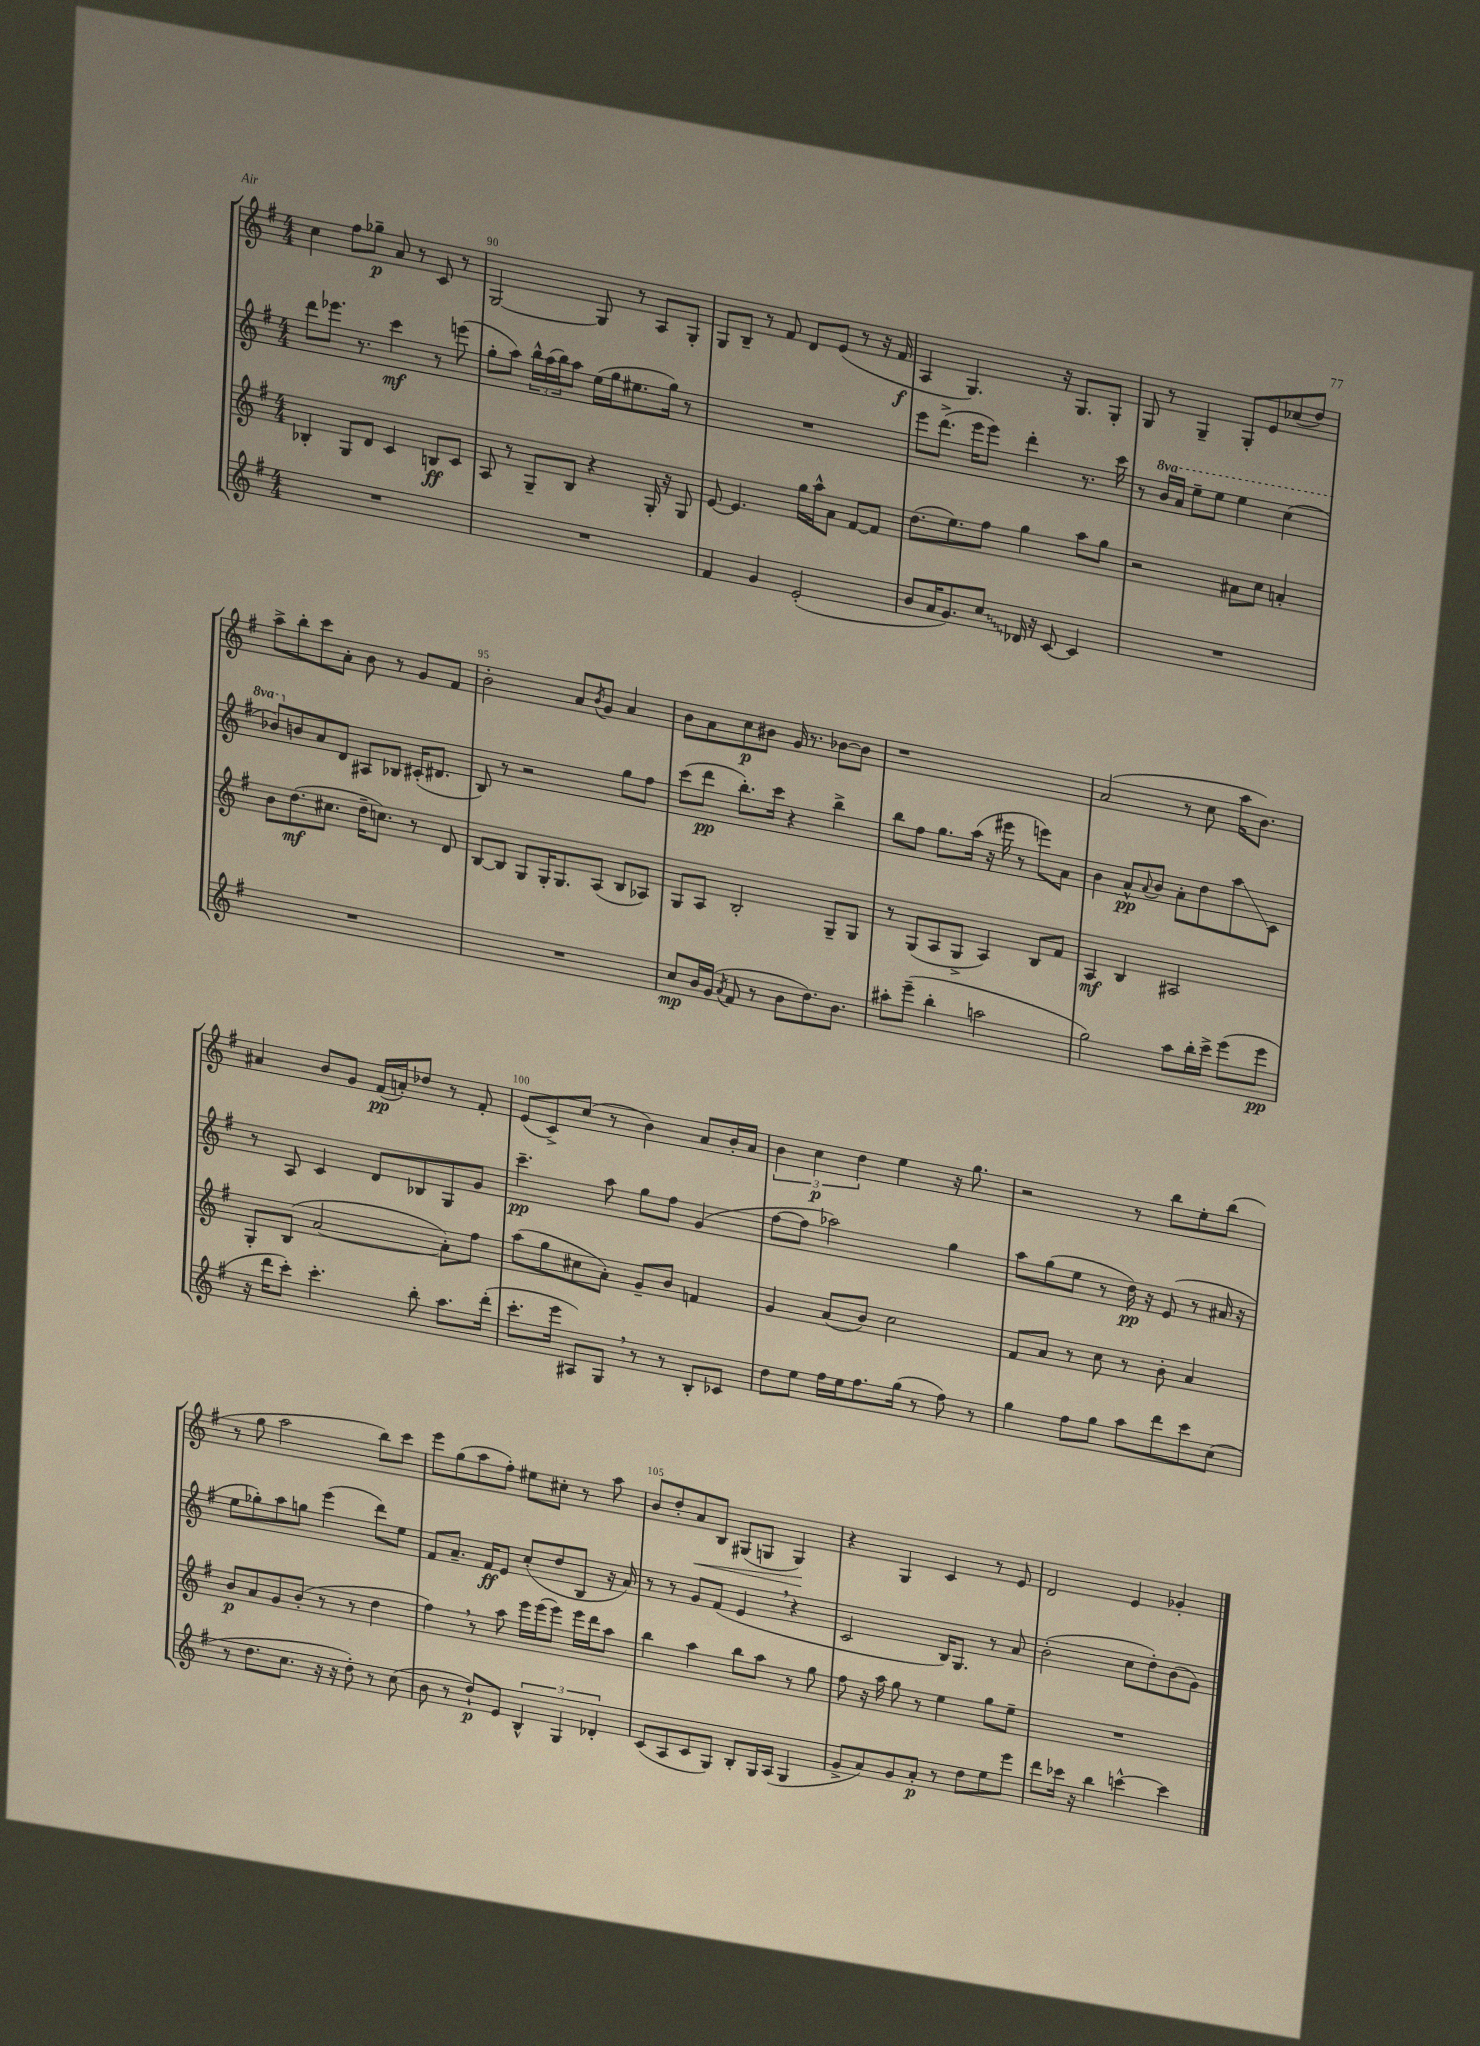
<<
\new StaffGroup <<
\new Staff = "s0" {
    \clef treble \key g \major \numericTimeSignature \time 4/4
    c''4 fis''8 ges''8--\p a'8 r8 c'8 r8 |
    g2~ g8 r8 a8 g8-. |
    g8 b8-- r8 fis'8 d'8 e'8( r8 r16 fis'16\f |
    a4 g4.) r16 g8. g8-. |
    g8 r8 g4-- g8-. e'8 ces''8( d''8) |
    a''8-> b''8-. c'''8 a'8-. b'8 r8 g'8 fis'8 |
    b'2-. a'8 \acciaccatura { b'8 } g'8 a'4 |
    b'8 a'8 c''8\p bis'8 g'16 r8. bes'8~ bes'8 |
    r1 |
    a'2( r8 c''8 a''16 b'8.) |
    ais'4 b'8 g'8 fis'16\pp( a'16-.) des''8 r8 fis'8-. |
    e'8( c'8->) c''8( r8 b'4) a'8 b'16-. a'16 |
    \tuplet 3/2 { b'4 c''4\p d''4 } e''4 r16 g''8. |
    r2 r8 b''8 e''8-. b''8( |
    r8 g''8 a''2 b''8) c'''8 |
    e'''8 g''8( a''8 fis''8-.) eis''8 cis''8-. r8 a''8 |
    b'8 d''8-. a'8\< b8 gis8( g8 g4\!) |
    r4 g4 c'4 r8 e'8 |
    d'2 e'4 ges'4-. \bar "|." |
}
\new Staff = "s1" {
    \clef treble \key g \major \numericTimeSignature \time 4/4 \set Staff.ottavationMarkups = #ottavation-simple-ordinals
    d'''8 ees'''8. r8. c'''4\mf r8 e'''8( |
    g''8-. a''8) \tuplet 3/2 { b''16-^ a''16( b''16) } a''8 e''16( g''16 eis''8. g''16) r8 |
    R1 |
    e'''8 d'''8.->( e'''16 e'''8) d'''4-. r8. c'''16 |
    r8 \ottava #1 b''16 a''16 e'''8-- e'''8 e'''4 c'''4( |
    bes''8) \ottava #0 b'!8 a'8 d'8 ais8 bes8 cis'16-.( dis'8. |
    b8) r8 r2 g''8 fis''8 |
    c'''8( d'''8\pp b''8.-.) c'''16 r4 b''4-> |
    b''8 fis''8 g''8. a''16( r16 eis'''16 r8 e'''8) a'8 |
    b'4 a'8-^\pp \appoggiatura { a'8 } b'8 a'8-. d''8 a''8\glissando c'8 |
    r8 a8 c'4 d'8 bes8 g8 g'8 |
    c'''4.--\pp a''8 g''8 fis''8 g'4( |
    fis''8~ fis''8 aes''2) g''4 |
    a''8 g''8( e''8 r8 d''16\pp) r16 e'8( r8 ais'16 r16 |
    e''8 ges''8-.) a''8 g''8 e'''4( d'''8) e''8 |
    fis'8 a'8.-- fis'16\ff e'8 c''8-.( d''8 b8 r16 a'16) |
    r8 r8 g'8 fis'8( e'4 \breathe r4 |
    c'2 b16) g8. r8 a'8 |
    b'2-.( c''8 d''8-.) b'8( g'8) \bar "|." |
}
\new Staff = "s2" {
    \clef treble \key g \major \numericTimeSignature \time 4/4
    bes4-. g8 d'8 c'4 b8\ff c'8 |
    a8 r8 g8-- b8 r4 g16-. r16 g8 |
    e'8~ e'4. g''16 a''16-^ a'8 fis'8~ fis'8 |
    d''8.( e''8.) fis''8 g''4 a''8 g''8 |
    r2 ais'8 c''8 a'4-. |
    b'8 d''8.\mf( cis''8. d''16-- c''8.) r8 d'8 |
    b8~ b8 g8 g16-. g8. a8( b8 aes8) |
    g8 a8 b2-. g8-- g8 |
    r8 g8( a8 g8-> a4) b8 fis'8 |
    a4\mf b4 ais2 |
    g8-. b8( a'2~ a'8-.) fis''8 |
    a''8( g''8 cis''8 a'8-.) g'8-- b'8 f'4 |
    g'4 a'8( b'8) c''2 |
    fis'8 a'8 r8 c''8 r8 b'8-. a'4 |
    b'8\p a'8 g'8 b'8-.( r8 r8 d''4 |
    fis''4) \breathe r8 a''8 e'''16 e'''16( e'''8) e'''16 d'''16 a''8 |
    b''4 a''4 b''8 a''8 r8 g''8 |
    fis''8 r16 a''16 g''8 r8 e''4 g''8 e''8-- |
    R1 \bar "|." |
}
\new Staff = "s3" {
    \clef treble \key g \major \numericTimeSignature \time 4/4
    R1 |
    R1 |
    fis'4 g'4 e'2-.( |
    b'8 a'16 g'8.) \once \override Glissando.style = #'zigzag c''8\glissando des'16 r16 c'8~ c'4 |
    R1 |
    R1 |
    R1 |
    c''8\mp b'16 g'16( \acciaccatura { a'8 } fis'8 r8 b'8 d''8.) b'8. |
    ais''8-. e'''8--( b''4-. a''2 |
    g''2) a''8 b''16-. c'''16-> e'''8( e'''8\pp |
    r16 d'''16 c'''8-.) c'''4.-. b''8-. a''8. d'''16-.( |
    c'''8.-. e'''16 ais8) g8 \breathe r8 r8 b8-. ces'8 |
    d''8 e''8 fis''16 e''16 fis''8. g''16( r8 fis''8) r8 |
    g''4 fis''8 g''8 a''8 d'''8 c'''8 c''8( |
    r8 d''8. c''8. r16 r16 d''8-.) r8 c''8( |
    b'8 r8 d''8-!\p) e'8 \tuplet 3/2 { b4-^ g4 des'4-. } |
    c'8( a8 c'8 g8) b8-. g16 a16( g4 |
    g'8-> a'8) g'8 a'8-.\p r8 d''8 e''8 e'''8 |
    d'''8 ces'''16 r16 b''4 c'''4~-^ c'''4 \bar "|." |
}
>>
>>
\layout { \context { \Score currentBarNumber = #89 \override BarNumber.break-visibility = ##(#f #t #t) barNumberVisibility = #(every-nth-bar-number-visible 5) } }
